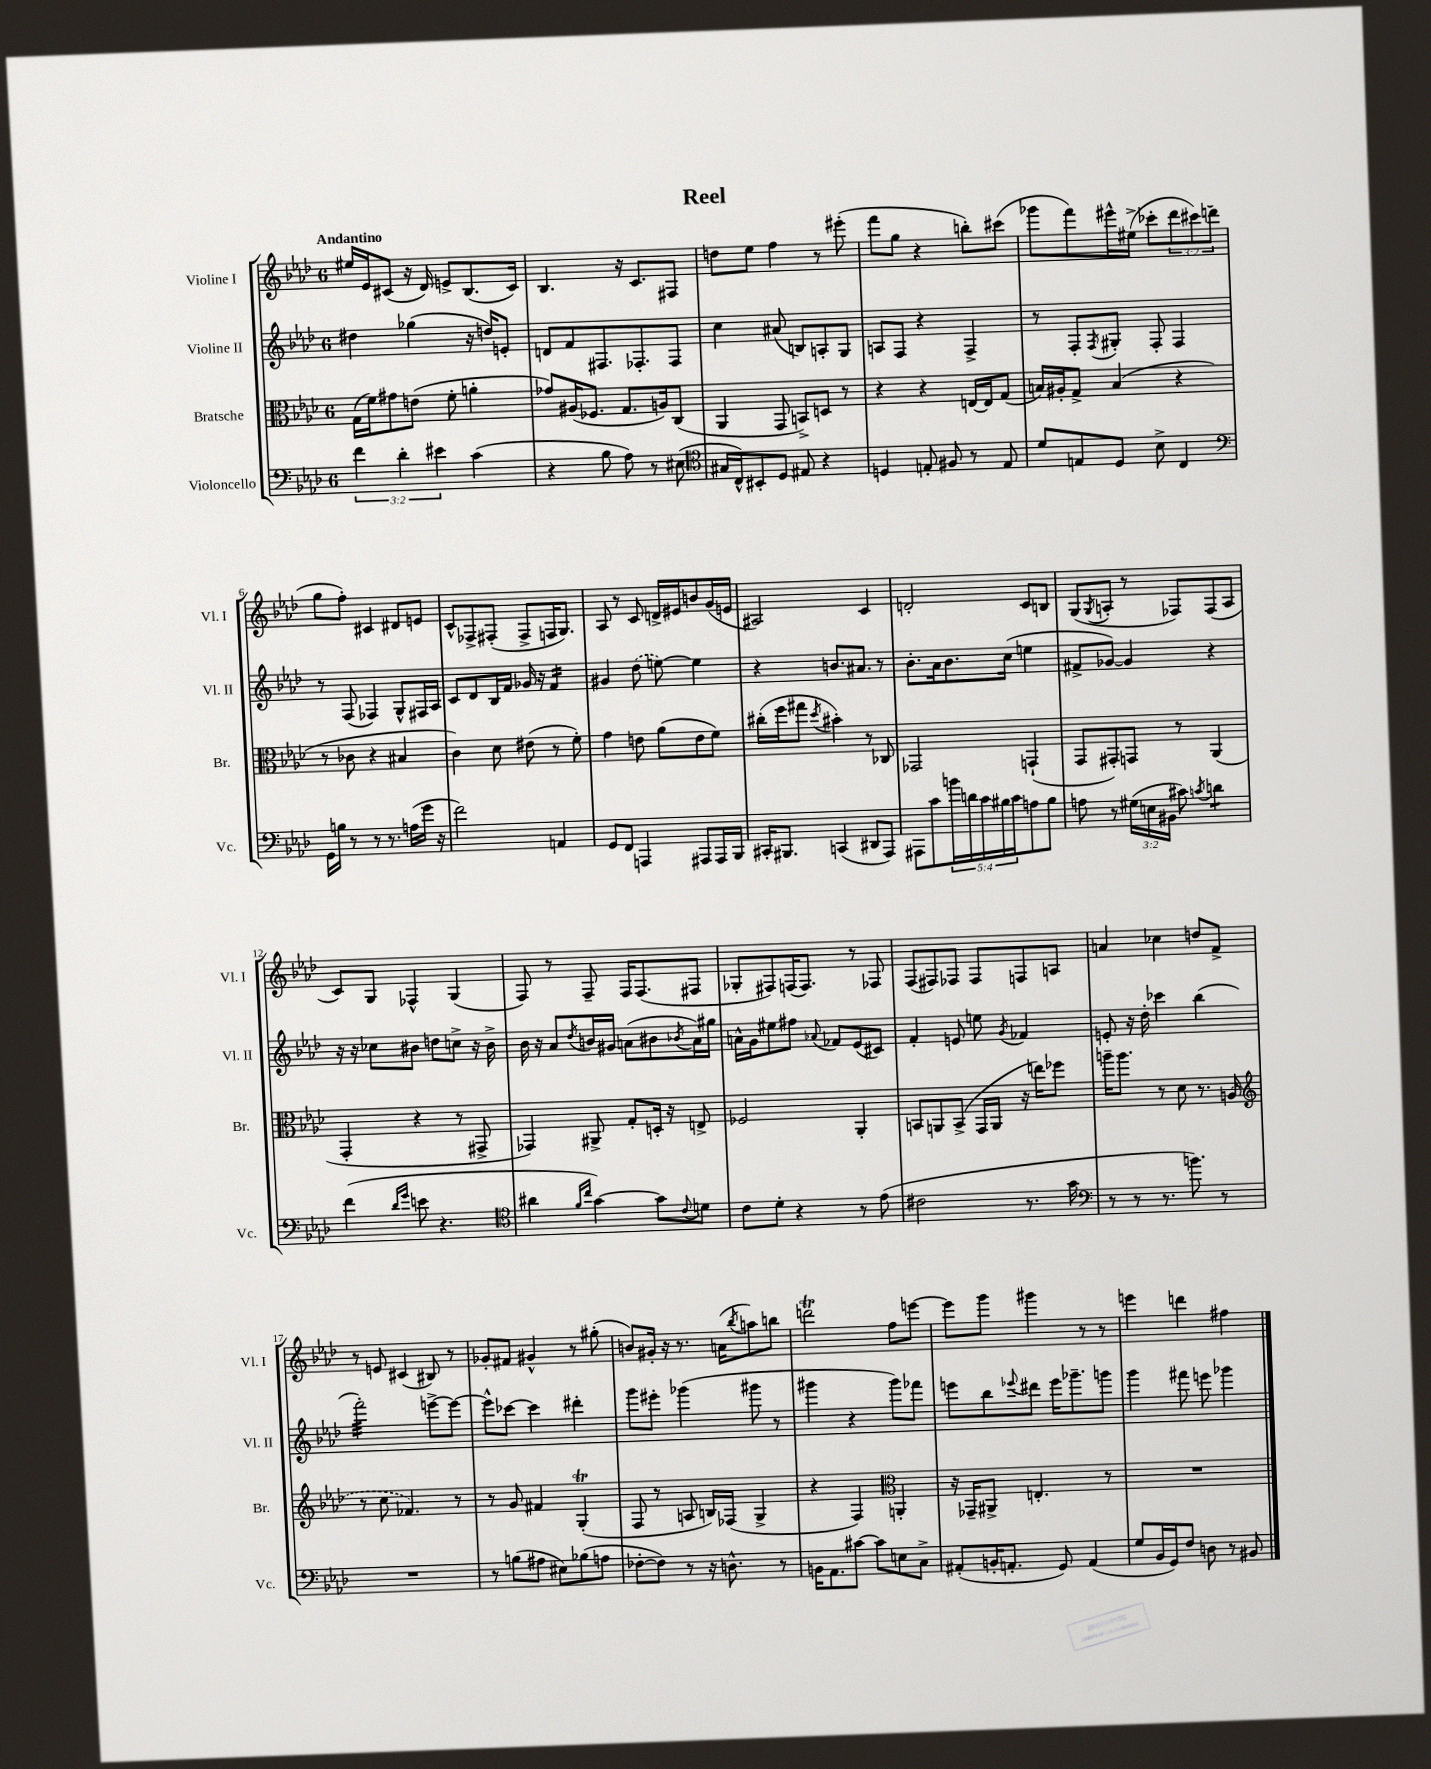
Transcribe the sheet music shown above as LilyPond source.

\header { title = "Reel" }
<<
\new StaffGroup <<
\new Staff = "s0" \with { instrumentName = "Violine I" shortInstrumentName = "Vl. I" } {
    \clef treble \key aes \major \once \override Staff.TimeSignature.style = #'single-digit \time 6/8 \override Staff.TupletNumber.text = #tuplet-number::calc-fraction-text \tempo "Andantino"
    eis''16 ees'16 cis'8( r16 des'16) e'8-> bes8.( cis'16) |
    bes4. r16 c'8. fis8 |
    d''8 ees''8 f''4 r8 eis'''8-.( |
    f'''8 g''8 r4 b''8-.) cis'''8( |
    ges'''8 f'''8) eis'''16-^ eis''16->( ces'''8-. \tuplet 3/2 { des'''8 cis'''8) d'''8( } |
    g''8 f''8-.) cis'4 dis'8 e'8 |
    c'8-^ fes8-> fis8-.( fis8-> f16 g8.) |
    aes8 r8 c'8 d'16-> eis'16 b'8 g'16( e'16 |
    ais2) c'4 |
    d'2-. c'8 b8 |
    g8( \acciaccatura { g8 } a8-. r8 fes8) fes8( a8 |
    c'8) g8 fes4-^ g4( |
    f8) r8 f8-- f16 f8.( fis8 |
    ges8-. fis8) f16( f8.) r8 fes8 |
    f8( fis8) fes8 fes8 f8 a8 |
    a'4 ces''4 d''8 f'8-> |
    r8 e'8 cis'4( bis8) r8 |
    ges'8-. fis'8 gis'4-^ r8 gis''8-.( |
    b'8) gis'16-. r16 r8. a'16( \acciaccatura { bes''8 } a''8) b''8 |
    d'''2\trill f''8 e'''8~ |
    e'''8 g'''8 gis'''4 r8 r8 |
    e'''4 d'''4 fis''4 \bar "|." |
}
\new Staff = "s1" \with { instrumentName = "Violine II" shortInstrumentName = "Vl. II" } {
    \clef treble \key aes \major \once \override Staff.TimeSignature.style = #'single-digit \time 6/8
    dis''4 ges''4( r16 d''16) e'8-. |
    d'8 f'8 fis8. fes8.-. fes8 |
    c''4 ais'8( b8) a8-. g8 |
    a8 f8 r4 f4-> |
    r8 f8-. \acciaccatura { f8 } gis8-. f8-. f4 |
    r8 f8( fes4) g8-^ fis16 aes16 |
    c'8 des'8 bes16 f'16 ges'16 r16 f'4:16 |
    gis'4 \once \slurDashed des''8( e''8~) e''4 |
    r4 b'8. ais'8. r8 |
    bes'8.-. aes'16 bes'8. c''16( e''4 |
    fis'8-> ges'8~) ges'4 r4 |
    r16 r16 ces''8 bis'8 d''8 c''8-> r16 bis'16-> |
    bes'16 r16 aes'8 \acciaccatura { des''8 } b'16 gis'16 a'8( bis'8 \acciaccatura { bes'8 } a'16) gis''16 |
    a'16-^ g'16 eis''8 fis''8 \appoggiatura { aes'8 } fes'8 ees'8( cis'8) |
    f'4-. e'8 e''8 \acciaccatura { g'8 } fes'4 |
    e'8-. r16 des''16-. ces'''4 bes''4( |
    f'''2:32-.) e'''8~-> e'''8~ |
    e'''8-^ ces'''8~ ces'''4 dis'''4-. |
    g'''8 eis'''8-. ges'''4( gis'''8 r8 |
    gis'''4 r4 gis'''8) fes'''8 |
    e'''8 bes''8 \appoggiatura { ees'''8 } dis'''8 ees'''16 ges'''8.-- g'''8 |
    g'''4 fis'''8 e'''8 ges'''4 \bar "|." |
}
\new Staff = "s2" \with { instrumentName = "Bratsche" shortInstrumentName = "Br." } {
    \clef alto \key aes \major \once \override Staff.TimeSignature.style = #'single-digit \time 6/8
    g16( f'16) gis'8 e'8( f'8-. a'4-. |
    ges'8) ais16( fes8. g8. a16) c8( |
    aes,4 g,8 b,8->) d8 r8 |
    r4 r4 e16~ e16 g8( |
    b16) ais16-. g8-> b4( r4 |
    r8 ces'8 r4 bis4 |
    c'4) des'8 eis'8( r8 f'8-.) |
    g'4 e'8 aes'8( e'8 f'8) |
    cis''16-.( f''16 gis''8 \acciaccatura { des''8 } bis'4-.) r8 ces8 |
    ges,2 g,4-!( |
    g,8 gis,8-.) g,8 r8 aes,4( |
    g,4-. r4 r8 gis,8-> |
    ges,4) ais,8-> g8-. d16-. r16 e8-> |
    fes2 aes,4-. |
    b,8 a,8 b,8->( g,16 a,16 r16 e''16) fes''8 |
    a''16-- a''8. r8 des'8 r8. \once \slurDashed a16( |
    \clef treble r8 c''8 fes'4.) r8 |
    r8 g'8 fis'4 g4-.\trill( |
    f8 r8 a8 b16) fes16( g4-> |
    r4 f4) \clef alto a,4-. |
    r16 ges,16-- ais,8-> e4.-. r8 |
    R2. \bar "|." |
}
\new Staff = "s3" \with { instrumentName = "Violoncello" shortInstrumentName = "Vc." } {
    \clef bass \key aes \major \once \override Staff.TimeSignature.style = #'single-digit \time 6/8 \override Staff.TupletNumber.text = #tuplet-number::calc-fraction-text
    \tuplet 3/2 { f'4 des'4-. eis'4 } c'4( |
    r4 bes8 aes8) r8 eis8( |
    \clef tenor gis16 c16-^) bis,8-. des8 eis8 r4 |
    d4 e8-. fis8 r8 e8 |
    des'8 e8 des8 bes8-> c4 |
    \clef bass g,16 b16 r8 r8 r8. a16( g'16 r16 |
    f'2) a,4 |
    g,8 f,8 a,,4 ais,,8 ais,,16 bes,,16 |
    cis,16-. bis,,8. c,4( dis,8 aes,,8) |
    ais,,8 c'8 \tuplet 5/4 { b'16 d'16 c'16 bis16 c'16 } a8 bis8 |
    a8 r8 \tuplet 3/2 { gis16( e16 bis,16 } cis'8) \acciaccatura { c'8 } d'4:8 |
    f'4( \grace { des'16 g'16 } e'8 r4. |
    \clef tenor ais'4 \grace { f'16 c''16 } g'4~) g'8 \appoggiatura { c'8 } d'8 |
    c'8 des'8-. r4 r8 ees'8( |
    cis'2 r8. g'16 |
    \clef bass r8 r8 r8. b'8.) r8 |
    R2. |
    r8 b8( ais8 eis8) bes8( a8 |
    fes8~-. fes8) r8 r16 d8.-^ r8 |
    b,16 aes,8. cis'8~ cis'8 e8 c8-> |
    ais,8-.( b,16-. a,8.-. g,8) a,4( |
    g8 bes,16 g,16) f8 d8 r8 bis,8 \bar "|." |
}
>>
>>
